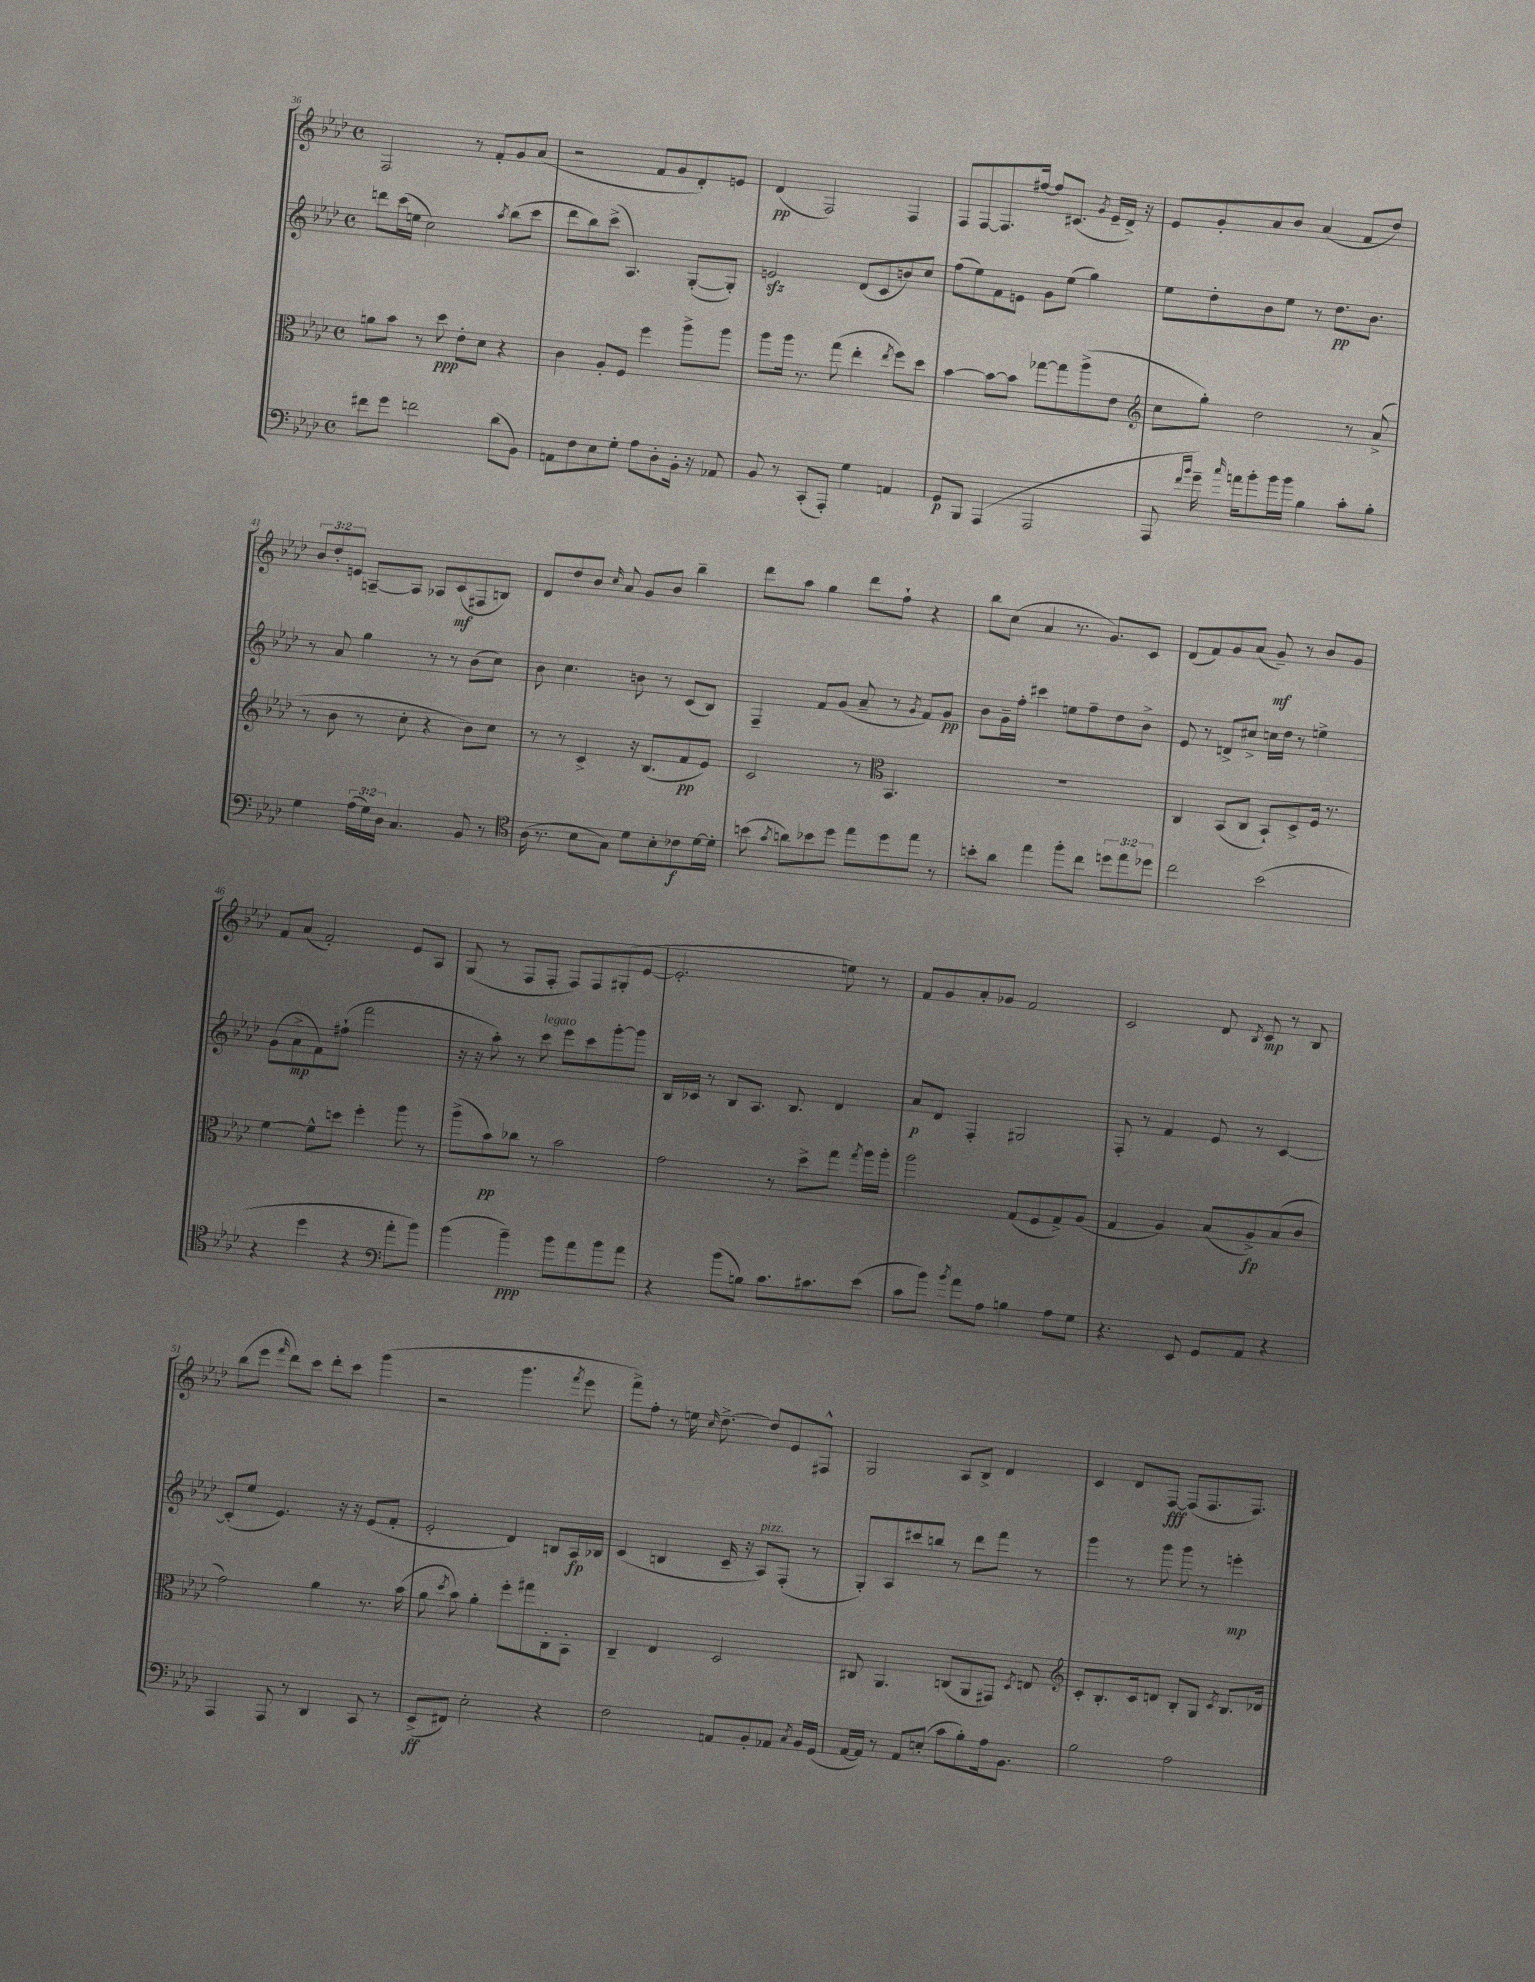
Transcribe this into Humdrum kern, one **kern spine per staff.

**kern	**kern	**kern	**kern
*staff4	*staff3	*staff2	*staff1
*clefF4	*clefC3	*clefG2	*clefG2
*k[b-e-a-d-]	*k[b-e-a-d-]	*k[b-e-a-d-]	*k[b-e-a-d-]
*M4/4	*M4/4	*M4/4	*M4/4
*met(c)	*met(c)	*met(c)	*met(c)
8f#	8a	8ddd	2F
8g	8b-	(16ccc	.
.	.	16ee	.
2f	8r	2cc)	.
.	8dd-	.	.
.	8e-'	.	8r
.	8d-	.	8f'
.	.	8qaa-	.
(8d-	4r	(8bb-	8g
8BB-)	.	8ccc	(8a-
=	=	=	=
8AA	4c	8ddd-	2r
8F	.	8bb-)	.
8E-	8A-'	(8ccc^	.
8G'	8F	4.A-)	.
8A-	4ff	.	8f
8D-'	.	.	8g
16BB-'	8aa-^	([8G'	8d-')
16r	.	.	.
8AA-	8aa-	8G'])	8e
=	=	=	=
8BB-	8aa-	2e	(4d-
8r	16aa-	.	.
.	8.r	.	.
(8CC'	.	.	2F)
8AAA-')	(8gg	.	.
4G	4ee-'	(8d-	.
.	.	8c	.
.	8qee-	.	.
4AA	8ff)	8b)	4F
.	8dd-	8cc	.
=	=	=	=
8GG	[4b-	(8ff	8F
8BBB-	.	8ee-)	[8F
(4AAA-	8b-_	8f	8.F]
.	8b-]	8e	.
.	.	.	[16ff#
2AAA-	[8gg-	8g	8ff#]
.	8gg-]	(8ee-	(8.c#
.	(8aa-^	4gg)	.
.	.	.	8qg
.	.	.	16e-~
.	8e-	.	16d-^)
.	.	.	16r
=	=	=	=
*	*clefG2	*	*
8AAA-	8cc	8ee-	8e-
16qqf	.	.	.
16qqb-	.	.	.
16g~)	8gg')	8dd-'	8g'
16qqcc	.	.	.
16a	.	.	.
8b-'	2dd-	8b-	8a-
16b-	.	8ee-	8b-
16b-	.	.	.
4B-	.	8r	(4a-
.	.	8.dd-	.
8c'	8r	.	8f
.	.	8.b-	.
8B-'	(8a-^	.	8dd-)
=	=	=	=
4G	8r	8r	12b-
.	.	.	12dd-'
.	8b-	8a-	.
.	.	.	12e
(24A-	8r	4gg	[8A~
24G)	.	.	.
24D-	.	.	.
4.C	8cc'	.	8A]
.	4r	8r	8A-
.	.	8r	(8c
8BB-	8b-)	(8b-	8F#
8r	8cc	8cc)	8B)
=	=	=	=
*clefC4	*	*	*
(16A-	8r	8b-	8d-
8.r	.	.	.
.	8r	4.cc	8dd-
8B-	4c^	.	8b-
.	.	.	16qqcc
8G)	.	.	8a-
8d-	16r	8b	8g
.	(8.B-	.	.
8B-'	.	8r	8b-
8c-	8f	(8c	4bb-~
[16d-	8e-)	8B-)	.
16d-']	.	.	.
=	=	=	=
(8b	2c	4F~	8ddd-
8qg	.	.	.
8a)	.	.	8aa-
8b-	.	8f	4gg
8dd-	.	(8g	.
8ee-	8r	8a-~	8ddd-
*	*clefC3	*	*
8dd-	4.BB-	8r	8ff`
.	.	8qg	.
8ee-	.	8f)	4r
8r	.	8g	.
=	=	=	=
8b'	1r	8b-	8bb-
8a-	.	16g~	(8cc
.	.	16ff'	.
4ee-	.	4ccc#	4a-
8ff'	.	8ee	8.r
8cc	.	8ff~	.
.	.	.	8.g)
12dd	.	8dd-	.
12ee-	.	.	.
.	.	8b-^	8c
12dd-	.	.	.
=	=	=	=
2cc	4C	8e-	(8d-
.	.	8r	8f)
.	(8BB-	8d^	8g
.	8C	8cc#^	(8a-
(2b-	8BB-`)	16cc	8g~)
.	.	16dd-	.
.	8D-^	8r	8r
.	16F	4ee^	8b-
.	8.r	.	.
.	.	.	8g
=	=	=	=
4r	[4f	(8g	8f
.	.	8a-^	(8a-
4dd-	8f^^]	8f)	2f')
.	8dd	(8ff#`	.
4r	4ff'	2fff	.
*clefF4	*	*	*
8a-'	8aa-	.	8e-
8b-)	8r	.	8A-
=	=	=	=
(4b-	(8aa-^	16r	(8G
.	.	16r	.
.	8b-)	8aa-')	8r
4b-~)	8cc-	8r	8F
.	8r	8ccc	8F'
8b-	2b-	8eee-	8F)
8a-	.	8ccc	8F
8b-	.	[8ggg'	(8G#'
8a-	.	8ggg]	[8e-
=	=	=	=
4r	2g	16B-	2.e-']
.	.	16c-	.
.	.	8r	.
(8b-	.	8B-	.
8B)	.	8.A-	.
8.c	8r	.	.
.	.	8.B-	.
.	8dd-^	.	.
8.c#	.	.	.
.	8gg	4d-	8ee)
.	8qgg	.	.
(8e-	16aa-	.	8r
.	16aa-'	.	.
=	=	=	=
8c	2aa-	8a-	8f
8b-)	.	8d-	8g
8qb-	.	.	.
8a-	.	4F'	8a-'
8A-	.	.	8g-
4B	(8G	2G#	2f
.	8F	.	.
8A-	8G^)	.	.
8G	(8A-	.	.
=	=	=	=
4.r	4G	8F'	2c
.	.	8r	.
.	4A-)	4f	.
8EE-	.	.	.
8GG	(8B-	8e-	8d-
.	.	.	8qB-
8AA-	8A-^)	8r	8c
4r	(8B-	[4c	8r
.	8c	.	8B-
=	=	=	=
4AAA-	2g)	(8c']	(8bb-
.	.	8ee-	8eee-
.	.	.	16qqfff
8AAA-	.	4.e-)	8ddd-)
8r	.	.	8ccc
4DD-	4a-	.	8ddd-'
.	.	16r	8ccc
.	.	16r	.
8CC	8.r	(8e-	(4ggg
8r	.	8f'	.
.	(16b-	.	.
=	=	=	=
(8EE-^	8a-	2e-'	2r
.	8qdd-	.	.
8FF#)	8b-)	.	.
2E-'	4a-'	.	.
.	8ff'	4d-)	4.ggg
.	8gg#	.	.
4r	8C'	8B	.
.	.	.	8qfff
.	8BB-'	16A-	8eee-
.	.	16B-	.
=	=	=	=
2F	4C~	(4c	8fff^)
.	.	.	8ff'
.	4E-	4B	8r
.	.	.	16ee
.	.	.	16qqcc
.	.	.	[8.dd-^
8AA	2D-	16c~	.
.	.	16r	.
8BB-'	.	8A-)	8dd-]
8AA-	.	(8F'	8e-
8qC	.	.	.
16BB-	.	8r	8F#^^
(16GG	.	.	.
=	=	=	=
[16AA-	8C#	8G')	2G
16AA-])	.	.	.
8r	4.AA-	8A-	.
8AA-	.	8ccc#	.
(8E'	.	8bb	.
8c	(8C	8r	8A-
8B-')	8AA-	8ddd-	8B-^
16A-	8GG#)	8fff	4d-
8.BB-	.	.	.
.	8qD-	.	.
.	8E	8r	.
=	=	=	=
*	*clefG2	*	*
2B-	8c'	4ggg	4c
.	8.B-'	.	.
.	.	8r	8d-
.	16c	.	.
.	8d	8ggg	[8F
2A-	8B-'	8ggg	(8F]
.	8G	8r	8.F
.	8qc	.	.
.	8.B-	4eee'	.
.	.	.	8.F)
.	16d-	.	.
==	==	==	==
*-	*-	*-	*-
